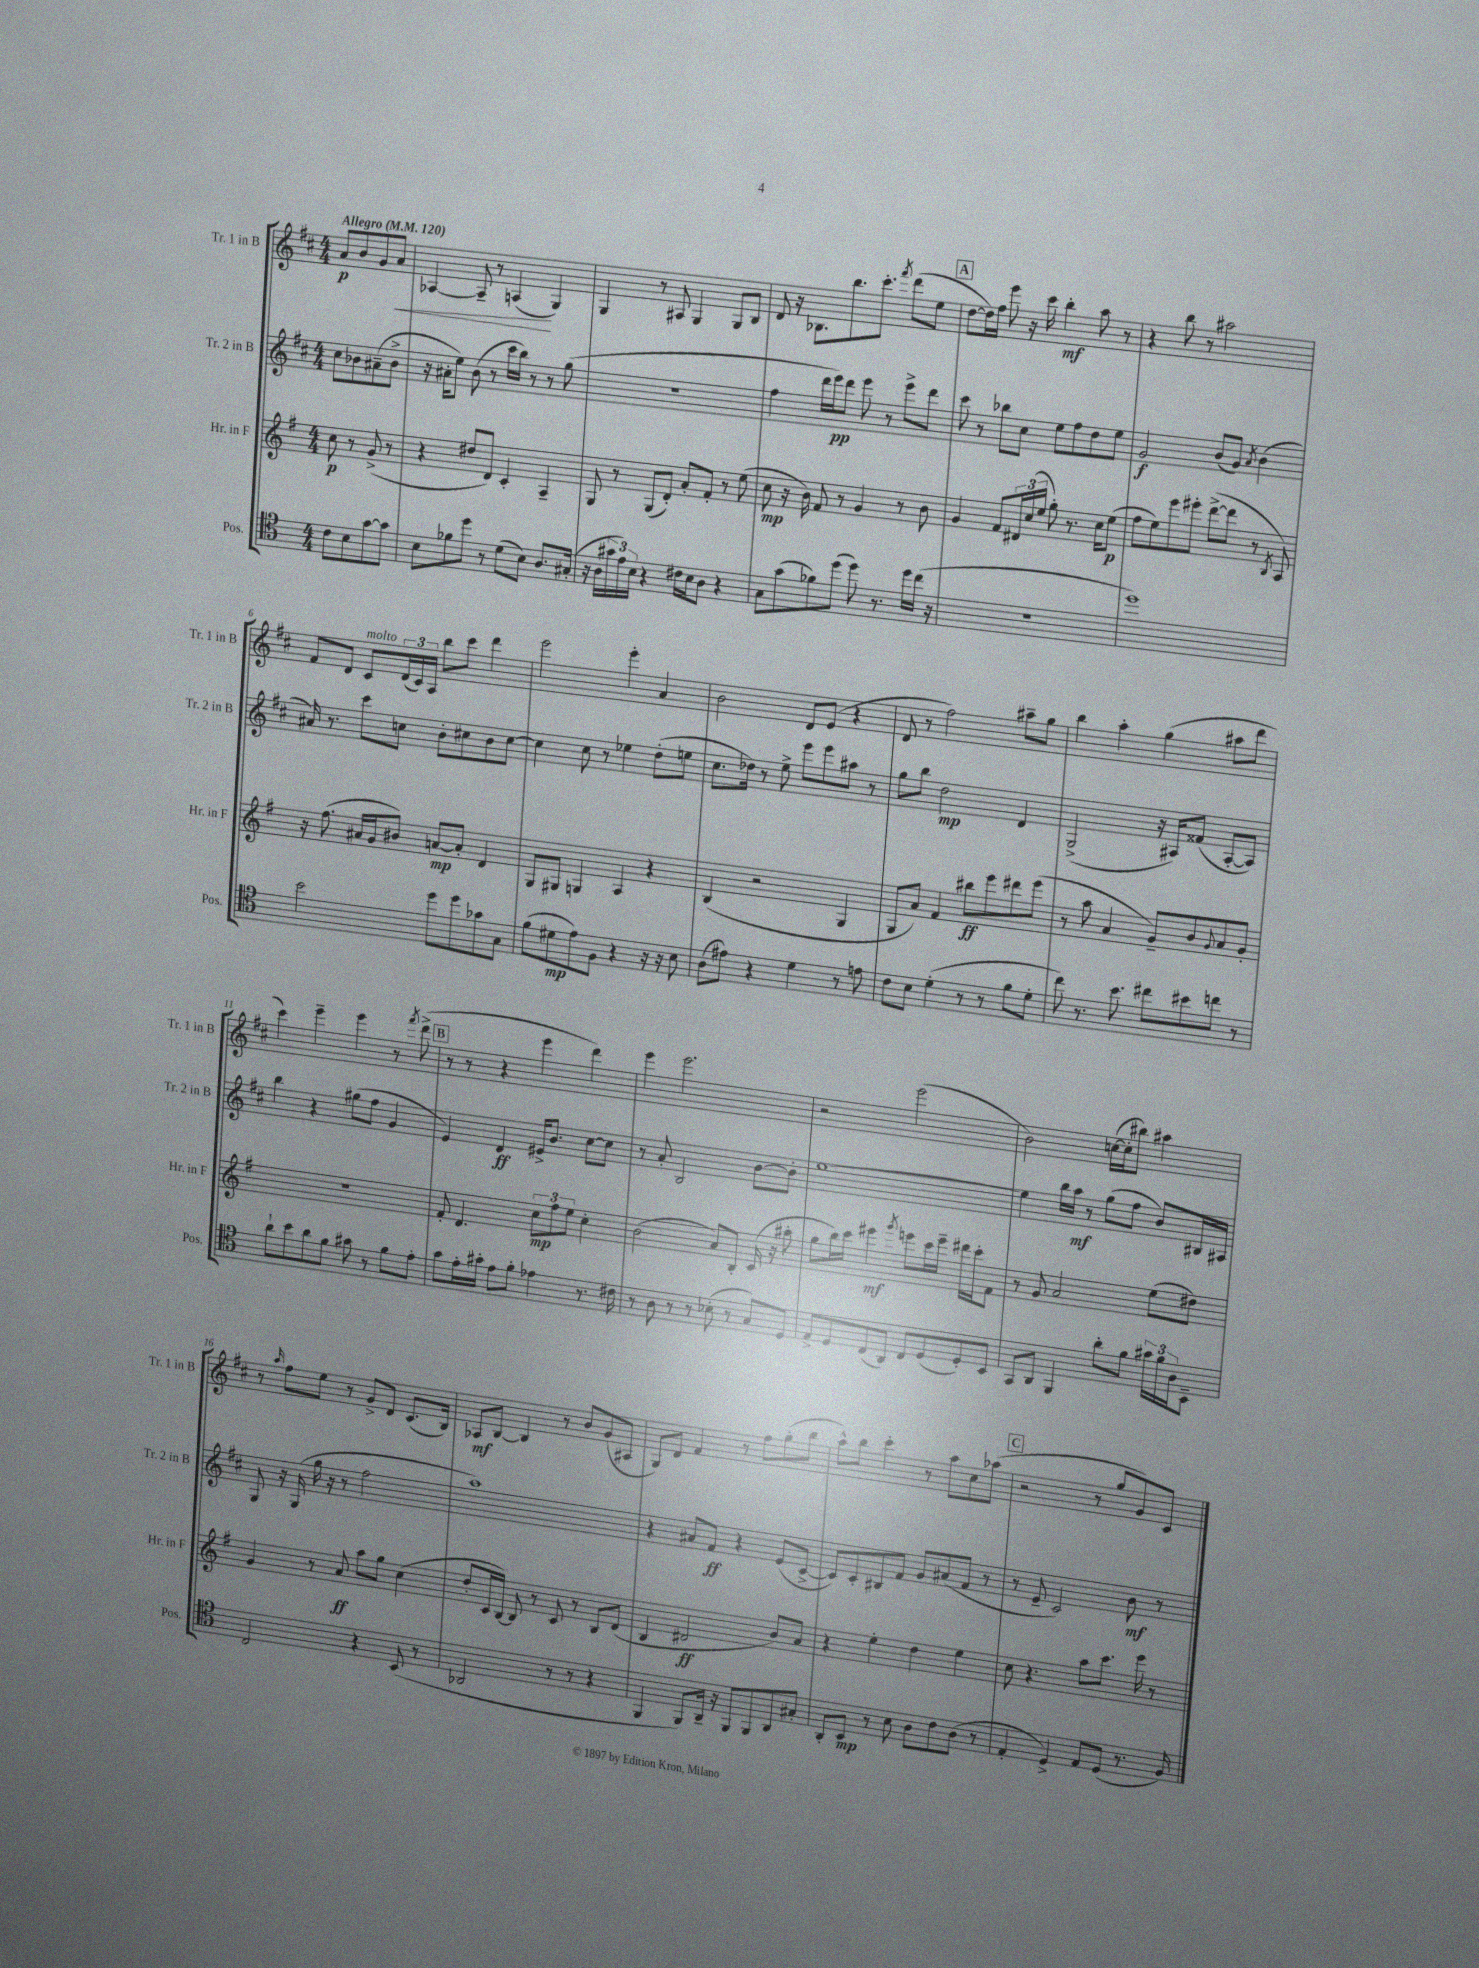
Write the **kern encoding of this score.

**kern	**dynam	**kern	**dynam	**kern	**dynam	**kern	**dynam
*part4	*part4	*part3	*part3	*part2	*part2	*part1	*part1
*staff4	*staff4	*staff3	*staff3	*staff2	*staff2	*staff1	*staff1
*I"Pos.	*	*I"Hr. in F	*	*I"Tr. 2 in B	*	*I"Tr. 1 in B	*
*I'Pos.	*	*I'Hr. in F	*	*I'Tr. 2 in B	*	*I'Tr. 1 in B	*
*clefC4	*	*clefG2	*	*clefG2	*	*clefG2	*
*k[]	*	*k[f#]	*	*k[f#c#]	*	*k[f#c#]	*
*M4/4	*	*M4/4	*	*M4/4	*	*M4/4	*
*MM120	*	*MM120	*	*MM120	*	*MM120	*
=	=	=	=	=	=	=	=
!	!	!	!	!	!	!LO:TX:a:B:t=Allegro	!
8c\L	.	8cc\	p	8cc#\L	.	8a/L	p
8B\	.	8r	.	8b-X\	.	8b/	.
[8g\	.	(8g^/	.	(8a#X~\	.	8g/	.
!	!	!	!	!	!	!	!LO:HP:b
8g\J]	.	8r	.	8b-^\J	.	8a/J	<
=1	=1	=1	=1	=1	=1	=1	=1
8B\L	.	4r	.	16r	.	[4A-X/	.
.	.	.	.	16a#X'\KL	.	.	.
8f-X\	.	.	.	8ee\J)	.	.	.
8dd\J	.	8dd#X/L	.	(8b\	.	8A-~/]	.
8r	.	8d/J)	.	8r	.	8r	.
(8d\L	.	4c'/	.	16ccc#\LL	.	(4An/	.
.	.	.	.	16bb\JJ)	.	.	.
8B\J)	.	.	.	8r	.	.	.
8.A/L	.	4A~/	.	8r	.	4G/)	[
.	.	.	.	(8gg\	.	.	.
(16G#X'/Jk	.	.	.	.	.	.	.
=2	=2	=2	=2	=2	=2	=2	=2
16r	.	8G/	.	1r	.	4G/	.
16A\LL	.	.	.	.	.	.	.
24g#X\	.	8r	.	.	.	.	.
24e\)	.	.	.	.	.	.	.
24B\JJ	.	.	.	.	.	.	.
4r	.	(8G/L	.	.	.	8r	.
.	.	8d'/J)	.	.	.	8A#X/	.
16c#X\LL	.	8a'/L	.	.	.	4G/	.
16B\J	.	.	.	.	.	.	.
8A\J	.	8f#'/J	.	.	.	.	.
4r	.	8r	.	.	.	8G/L	.
.	.	(8ee\	.	.	.	8B/J	.
=3	=3	=3	=3	=3	=3	=3	=3
8G\L	.	8cc\	mp	4ff#\	.	8d/	.
(8g\	.	16r	.	.	.	16r	.
.	.	16b\)	.	.	.	8.B-X\L	.
8f-X\)	.	8f#/	.	16ddd\LL	.	.	.
.	.	.	.	16eee\J)	pp	.	.
(8dd\J	.	8r	.	8ddd\J	.	8.bb\	.
8dd\)	.	4g/	.	8eee\	.	.	.
.	.	.	.	.	.	8.ccc#'\J	.
8.r	.	.	.	8r	.	.	.
.	.	.	.	.	.	8qfff#/	.
.	.	8r	.	8eee^\L	.	(8ddd\L	.
16dd\LL	.	.	.	.	.	.	.
(16cc\JJ	.	8b\	.	8ddd\J	.	8ee\J	.
16r	.	.	.	.	.	.	.
!!LO:REH:place=s1:t=A
=4	=4	=4	=4	=4	=4	=4	=4
1r	.	4g/	.	8ccc#\	.	[8dd\L	.
.	.	.	.	8r	.	16dd\L])	.
.	.	.	.	.	.	16ff#\JJ	.
.	.	8f#/L	.	8bb-X\L	.	8eee\	.
.	.	24d#X/L	.	8cc#\J	.	16r	.
.	.	(24cc/	.	.	.	.	.
.	.	.	.	.	.	16ccc#\	.
.	.	24ee/JJ	.	.	.	.	.
.	.	8gg'\)	.	8ee\L	.	4bb'\	mf
.	.	8.r	.	8ff#\	.	.	.
.	.	.	.	8dd\	.	8aa\	.
.	.	16cc\KL	.	.	.	.	.
.	.	(8ee\J	p	8ee\J	.	8r	.
=5	=5	=5	=5	=5	=5	=5	=5
1dd)	.	8ff#\L	.	2g/	f	4r	.
.	.	8ee\)	.	.	.	.	.
.	.	8eee\	.	.	.	8bb\	.
.	.	8eee#X'\J	.	.	.	8r	.
.	.	([8ddd^\L	.	(8b/L	.	2aa#X\	.
.	.	8ddd\J]	.	8g/J)	.	.	.
.	.	.	.	8qa/	.	.	.
.	.	8r	.	(4b\	.	.	.
.	.	8qB/	.	.	.	.	.
.	.	8A/)	.	.	.	.	.
!!LO:LB:g=z
=6	=6	=6	=6	=6	=6	=6	=6
2b\	.	16r	.	16a#X/)	.	8f#/L	.
.	.	(8.ff#\	.	8.r	.	.	.
.	.	.	.	.	.	8d/J	.
!	!	!	!	!	!	!LO:TX:a:i:t=molto	!
.	.	16a#X/LL	.	8ccc#\L	.	8c#/L	.
.	.	16g/J	.	.	.	.	.
.	.	8b#X/J)	.	8ccn\J	.	(24d/L	.
.	.	.	.	.	.	24c#/)	.
.	.	.	.	.	.	24A/JJ	.
8dd\L	.	[8an/L	mp	8b'\L	.	8bb\L	.
8dd\	.	8a'/J]	.	8cc#X\	.	8ccc#\J	.
8g-X\	.	4d/	.	8b\	.	4ddd\	.
8G\J	.	.	.	[8cc#\J	.	.	.
=7	=7	=7	=7	=7	=7	=7	=7
(8f\L	.	8G/L	.	4cc#\]	.	2eee\	.
8d#X\	mp	8G#X/J	.	.	.	.	.
8e\)	.	4Gn/	.	8cc#\	.	.	.
8F\J	.	.	.	8r	.	.	.
4r	.	4A/	.	4ee-X\	.	4eee'\	.
16r	.	4r	.	(8dd'\L	.	4a/	.
16r	.	.	.	.	.	.	.
8B\	.	.	.	8een\J	.	.	.
=8	=8	=8	=8	=8	=8	=8	=8
(8A\L	.	(4B/	.	8.cc#\L	.	2b\	.
8e#X\J)	.	.	.	.	.	.	.
.	.	.	.	16dd-X\Jk)	.	.	.
4r	.	2r	.	8r	.	.	.
.	.	.	.	8ee^\	.	.	.
4d\	.	.	.	8eee\L	.	8d/L	.
.	.	.	.	8eee\	.	(8e/J	.
8r	.	4G/	.	8aa#X\J	.	4r	.
8en\	.	.	.	8r	.	.	.
=9	=9	=9	=9	=9	=9	=9	=9
8c\L	.	8G/L	.	8gg\L	.	8d/	.
8B\J	.	8a/J)	.	8bb\J	.	8r	.
(4d'\	.	4f#/	.	2dd\	mp	2ff#\)	.
8r	.	8bb#X\L	ff	.	.	.	.
8r	.	8eee\	.	.	.	.	.
8f\L	.	8ddd#X\	.	4d/	.	8aa#X~\L	.
8d'\J	.	(8eee\J	.	.	.	8gg\J	.
=10	=10	=10	=10	=10	=10	=10	=10
8cc\)	.	8r	.	(2G^/	.	4bb\	.
8.r	.	8aa\	.	.	.	.	.
.	.	4a/	.	.	.	4aa'\	.
8.b\	.	.	.	.	.	.	.
8cc#X\L	.	8g~/L)	.	16r	.	(4gg\	.
.	.	.	.	16A#X/KL)	.	.	.
8b#X\	.	8b/	.	(8f##X/J	.	.	.
.	.	8qqg/	.	.	.	.	.
8ccn\J	.	8a/	.	[8A#'/L	.	8aa#X\L	.
8r	.	8g'/J	.	8A#/J])	.	8ddd\J	.
!!LO:LB:g=z
=11	=11	=11	=11	=11	=11	=11	=11
8a`\L	.	1r	.	4bb\	.	4ccc#\)	.
8b\	.	.	.	.	.	.	.
8a\	.	.	.	4r	.	4eee~\	.
8f\J	.	.	.	.	.	.	.
8g#X\	.	.	.	(8gg#X\L	.	4eee\	.
8r	.	.	.	8ff#\J	.	.	.
8f\L	.	.	.	4g/	.	8r	.
.	.	.	.	.	.	8qfff#/	.
8e'\J	.	.	.	.	.	(8ddd^\	.
!!LO:REH:place=s1:t=B
=12	=12	=12	=12	=12	=12	=12	=12
8g\L	.	8f#'/	.	4e/)	.	8r	.
16e'\L	.	4.d/	.	.	.	8r	.
16g#X'\JJ	.	.	.	.	.	.	.
8e\L	.	.	.	4d/	ff	4r	.
8f'\J	.	.	.	.	.	.	.
4e-X\	.	12cc\L	mp	16e#X^/KL	.	4eee\	.
.	.	.	.	8.b/J	.	.	.
.	.	12ff#\	.	.	.	.	.
.	.	12ee\J	.	.	.	.	.
8.r	.	4cc'\	.	[8cc#\L	.	4ddd\)	.
.	.	.	.	8cc#\J]	.	.	.
16c#X\	.	.	.	.	.	.	.
=13	=13	=13	=13	=13	=13	=13	=13
8r	.	(2b\	.	8r	.	4eee\	.
8A\	.	.	.	8a'/	.	.	.
8r	.	.	.	2B/	.	2.eee\	.
8r	.	.	.	.	.	.	.
(8B-X'\	.	8a/L)	.	.	.	.	.
8r	.	8B'/J	.	.	.	.	.
8G/L)	.	(16c/	.	[8b\L	.	.	.
.	.	16r	.	.	.	.	.
8D/J	.	8aa#X'\	.	8b'\J]	.	.	.
=14	=14	=14	=14	=14	=14	=14	=14
8E^/L	.	8gg\L	.	[1ee	.	2r	.
8D/	.	16bb\L)	.	.	.	.	.
.	.	16ccc\JJ	.	.	.	.	.
(8C/	.	4eee#X\	mf	.	.	.	.
8AA/J)	.	.	.	.	.	.	.
.	.	8qggg/	.	.	.	.	.
8C/L	.	8eeen\L	.	.	.	(2eee\	.
(8D/	.	16ccc\L	.	.	.	.	.
.	.	16eee~\JJ	.	.	.	.	.
8D'/)	.	16ddd#X\LL	.	.	.	.	.
.	.	16ccc'\J	.	.	.	.	.
8BB/J	.	8f#\J	.	.	.	.	.
=15	=15	=15	=15	=15	=15	=15	=15
8GG/L	.	8r	.	4ee\]	.	2b\)	.
8AA/J	.	8g/	.	.	.	.	.
4FF/	.	2a/	.	16bb\LL	.	.	.
.	.	.	.	16aa\JJ	mf	.	.
.	.	.	.	8r	.	.	.
8a'\L	.	.	.	(8gg\L	.	([16ccn\LL	.
.	.	.	.	.	.	16cc'\J]	.
8f\J	.	.	.	8ff#\J	.	8bb#X\J)	.
24g#X\LL	.	(8ee\L	.	8b/L)	.	4aa#X\	.
24f\	.	.	.	.	.	.	.
24A\J	.	.	.	.	.	.	.
8BB~\J	.	8dd#X\J)	.	16B#X/L	.	.	.
.	.	.	.	16A#X/JJ	.	.	.
!!LO:LB:g=z
=16	=16	=16	=16	=16	=16	=16	=16
2C/	.	4g/	.	8G/	.	8r	.
.	.	.	.	.	.	16qqaa/	.
.	.	.	.	16r	.	8ff#\L	.
.	.	.	.	(16G/	.	.	.
.	.	8r	.	16gg\	.	8ee\J	.
.	.	.	.	16r	.	.	.
.	.	8a/	ff	8r	.	8r	.
4r	.	8aa\L	.	2ff#\	.	8g^/L	.
.	.	8gg\J	.	.	.	8d/J	.
(8BB/	.	(4cc\	.	.	.	(8.c#/L	.
8r	.	.	.	.	.	.	.
.	.	.	.	.	.	16B/Jk)	.
=17	=17	=17	=17	=17	=17	=17	=17
2AA-X/	.	8dd'/L	.	1aa)	.	8A-X/L	mf
.	.	16c/L	.	.	.	[8B/J	.
.	.	[16B/JJ)	.	.	.	.	.
.	.	8B/]	.	.	.	4B/]	.
.	.	8r	.	.	.	.	.
8r	.	8c/	.	.	.	8r	.
8r	.	8r	.	.	.	8b/L	.
4r	.	8B/L	.	.	.	(8g/	.
.	.	(8d/J	.	.	.	8A#X/J	.
=18	=18	=18	=18	=18	=18	=18	=18
4FF/	.	4B/	.	4r	.	8G/L)	.
.	.	.	.	.	.	8d/J	.
8FF/L)	.	2d#X/	ff	8a#X/L	.	4f#/	.
16AA~/Jk	.	.	.	8f#/J	ff	.	.
16r	.	.	.	.	.	.	.
8FF/L	.	.	.	4r	.	8r	.
8FF/	.	.	.	.	.	8ff#\L	.
8AA/	.	8b/L)	.	(8e/L	.	(8gg'\	.
8G#X'/J	.	8a/J	.	[8c#^/J	.	8bb\J	.
=19	=19	=19	=19	=19	=19	=19	=19
8AA'/L	.	4r	.	8c#/L])	.	8aa^^\L)	.
8BB/J	mp	.	.	8c#'/	.	8bb\J	.
8r	.	4ee'\	.	8B#X/	.	4ccc#'\	.
8B\	.	.	.	8f#/J	.	.	.
8A\L	.	4dd\	.	8g/L	.	8r	.
8c\	.	.	.	(8a#X/	.	8aa\L	.
(8A\J	.	4ee\	.	8f#/J	.	8cc#\	.
8r	.	.	.	8r	.	(8aa-X\J	.
!!LO:REH:place=s1:t=C
=20	=20	=20	=20	=20	=20	=20	=20
4E'/	.	8cc\	.	8r	.	2r	.
.	.	4.r	.	8e~/	.	.	.
4D^/)	.	.	.	2c#/)	.	.	.
8E/L	.	8aa\L	.	.	.	8r	.
(8D/J	.	8.ccc\J	.	.	.	8gg/L	.
8.r	.	.	.	8b\	mf	8g/)	.
.	.	16eee\	.	.	.	.	.
.	.	8r	.	8r	.	8c#/J	.
16F/)	.	.	.	.	.	.	.
==	==	==	==	==	==	==	==
*-	*-	*-	*-	*-	*-	*-	*-
